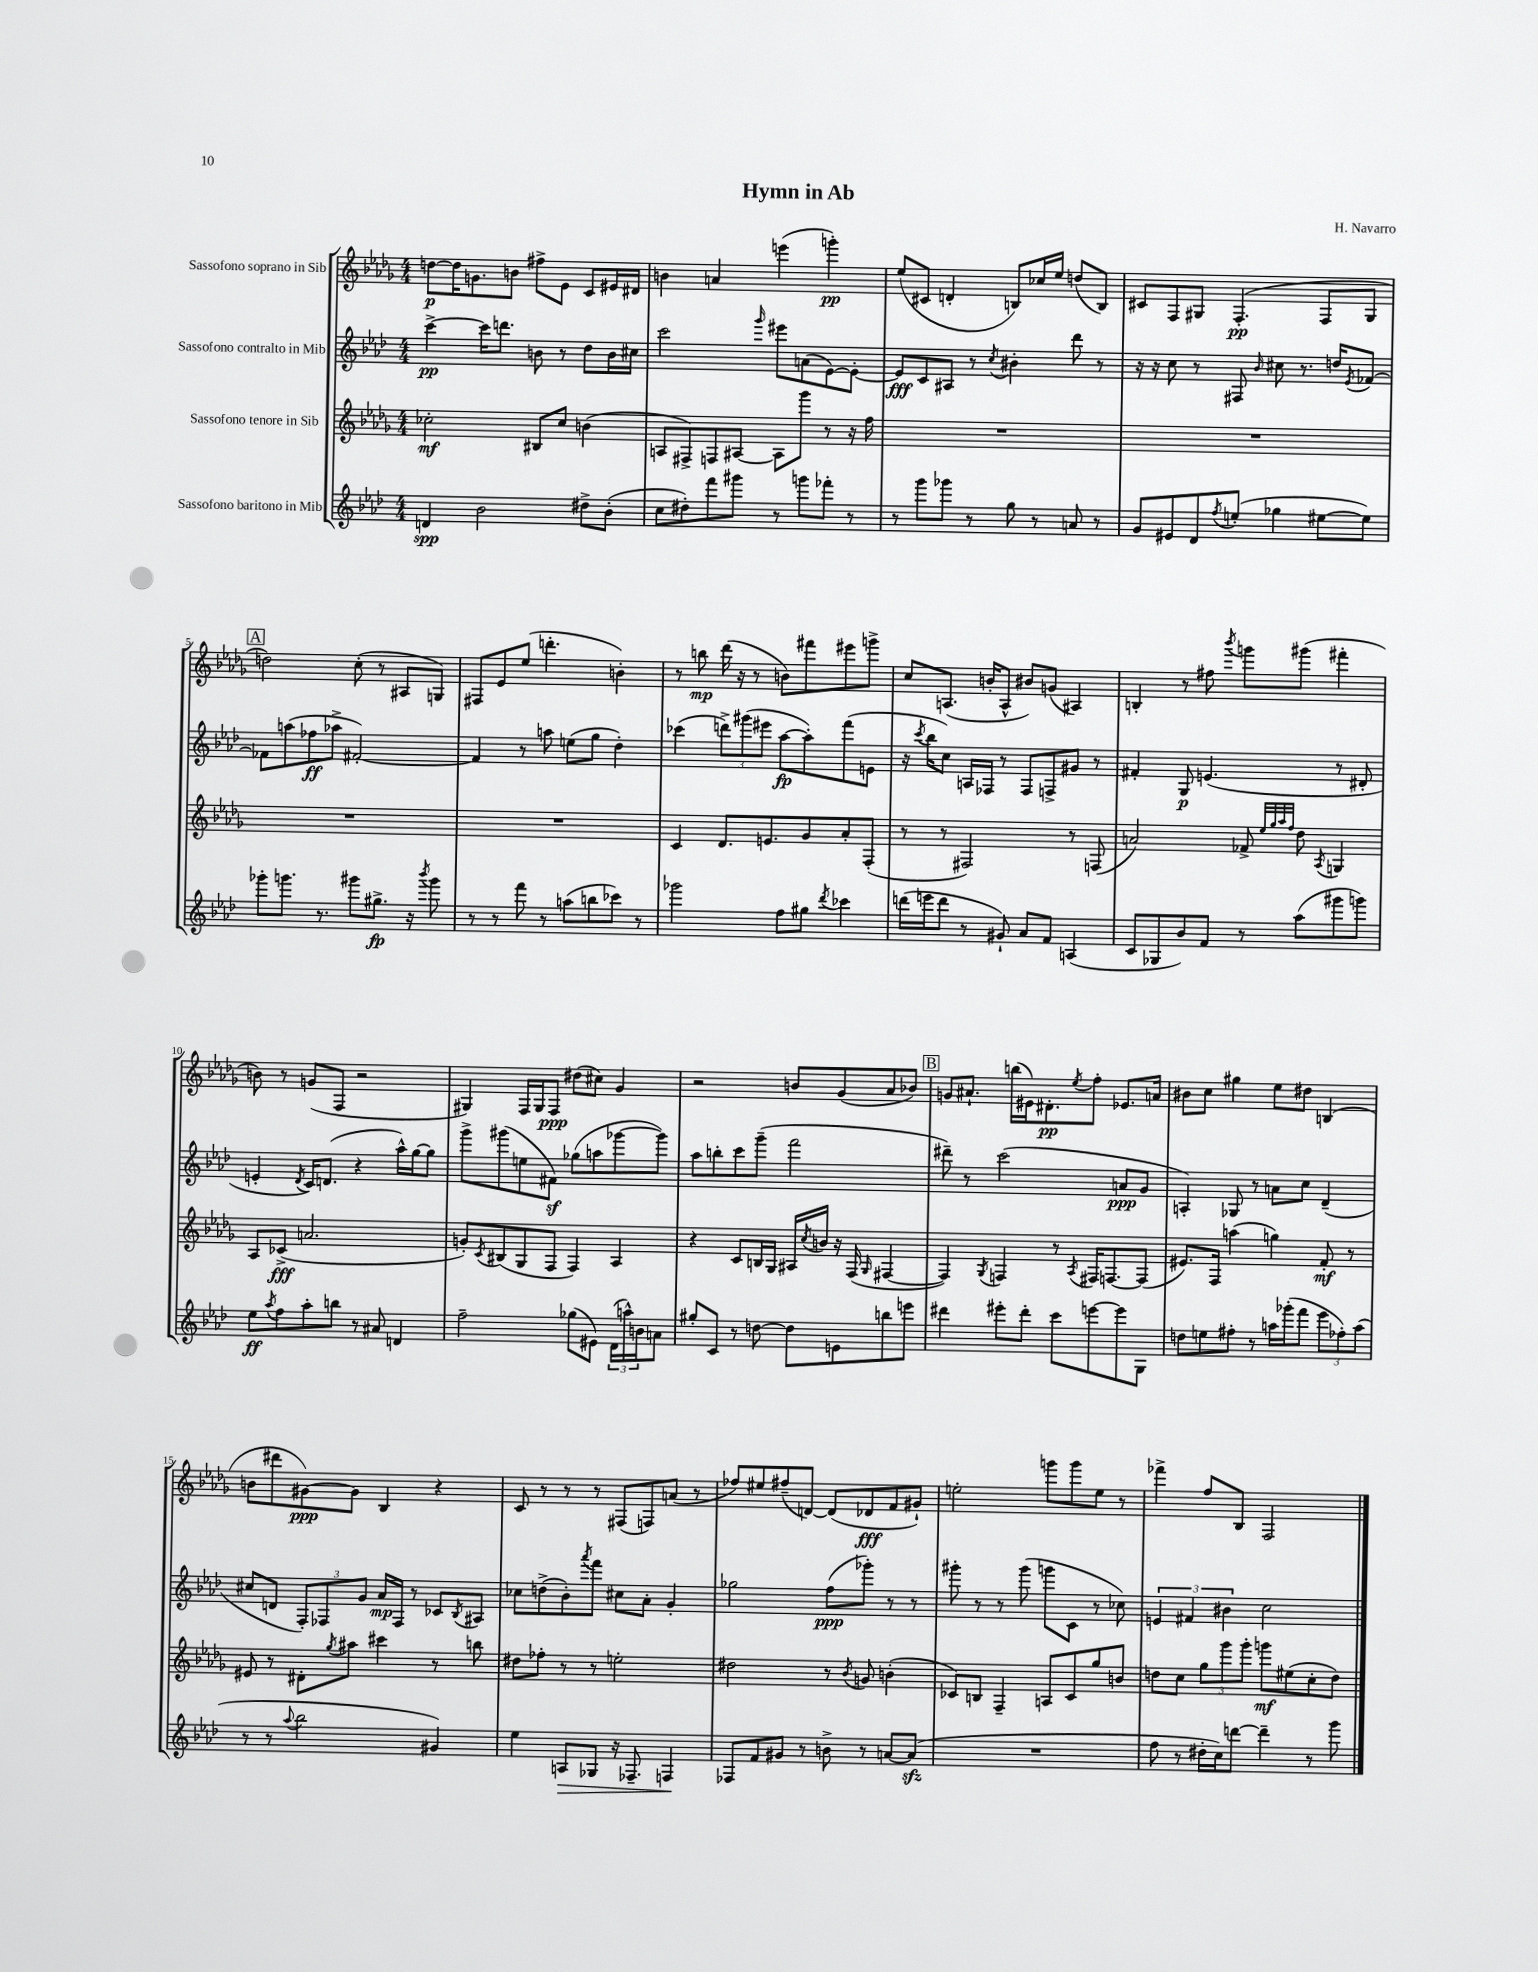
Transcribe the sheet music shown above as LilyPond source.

\header { title = "Hymn in Ab" composer = "H. Navarro" }
<<
\new StaffGroup <<
\new Staff = "s0" \with { instrumentName = "Sassofono soprano in Sib" } {
    \clef treble \key des \major \numericTimeSignature \time 4/4
    d''8~\p d''16 g'8. b'8 fis''8-> ees'8 c'8 eis'16 dis'16 |
    b'4 a'4 e'''4( g'''4-.\pp) |
    ees''8( cis'8 d'4-. b8) ces''16 ees''16 d''8( b8) |
    cis'8 f8 gis8 f4.-.\pp( f8 gis8 |
    \mark \markup { \box "A" } d''2) c''8-.( r8 ais8 g8) |
    fis8 ees'8 ees''8( d'''4.-. b'4-.) |
    r8 b''8\mp des'''16( r16 r8 b'8) fis'''8 eis'''8 g'''8-> |
    c''8 a8.( b'16-. a8-^ bis'8) g'8( ais4) |
    b4-. r8 fis''8 \acciaccatura { bes'''8 } g'''8 gis'''8( fis'''4-. |
    b'8) r8 g'8( f8 r2 |
    gis4) f16 gis16 f8\ppp dis''8( cis''8) ges'4 |
    r2 b'8 ges'8( aes'8 bes'8) |
    \mark \markup { \box "B" } g'8 ais'8.-! b''16( eis'16) dis'8.-.\pp \acciaccatura { ees''8 } f''8-. ees'8. a'16 |
    bis'8 c''8 gis''4 ees''8 dis''8 b4( |
    b'8 dis'''8 gis'8~\ppp) gis'8 bes4 r4 |
    c'8 r8 r8 r8 fis8( f8) a'8( r8 |
    fes''8) eis''8 fis''8--( d'8~) d'8( des'8\fff f'8 gis'8-!) |
    e''2-. g'''8 g'''8 e''8 r8 |
    fes'''4-> f''8 bes8 f2 \bar "|." |
}
\new Staff = "s1" \with { instrumentName = "Sassofono contralto in Mib" } {
    \clef treble \key aes \major \numericTimeSignature \time 4/4
    c'''4~->\pp c'''16 d'''8. b'8 r8 des''8 b'16 cis''16 |
    c'''2 \grace { g'''16 } eis'''8 a'8( ees'8~) ees'8~-. |
    ees'8\fff c'8 ais8 r8 \acciaccatura { c''8 } bis'4-. des'''8 r8 |
    r16 r16 c''8 r8 fis8 \grace { bes'16 } cis''8 r8. d''16 \acciaccatura { ees'8 } fes'8~ |
    \mark \markup { \box "A" } fes'8 a''8( fes''8\ff aes''8-> fis'2~-.) |
    fis'4 r8 a''8 e''8( g''8 des''4-.) |
    ces'''4( \tuplet 3/2 { d'''8->) gis'''8( eis'''8 } aes''8~\fp aes''8-.) f'''8( e'8 |
    r16 \acciaccatura { c'''8 } bes''16 c''8) a16 fes16 r8 fes8 f8-> gis'8 r8 |
    fis'4-. g8\p e'4.( r8 dis'8-. |
    e'4-. \acciaccatura { des'8 } c'16) d'8.( r4 aes''16-^) g''16~ g''8 |
    g'''8-> gis'''8( e''8 fis'8\sf) ges''8( a''8 ges'''8~ ges'''8) |
    aes''8 b''8-. c'''8 g'''8--( f'''2 |
    \mark \markup { \box "B" } dis'''8--) r8 c'''2( a'8\ppp g'8 |
    a4-.) ges8 r8 a'8 c''8 des'4--( |
    cis''8 d'8 \tuplet 3/2 { f8-.) fes8 g'8 } aes'16\mp fes16 r8 ces'8 \acciaccatura { bes8 } ais8 |
    ces''8 d''8->( bes'8-.) \acciaccatura { aes'''8 } f'''8 cis''8 aes'8-. g'4-. |
    ges''2 f''8\ppp( ges'''8-.) r8 r8 |
    gis'''8-. r8 r8 gis'''8( g'''8 c'8 r8 ces''8) |
    \tuplet 3/2 { e'4 fis'4 bis'4 } c''2 \bar "|." |
}
\new Staff = "s2" \with { instrumentName = "Sassofono tenore in Sib" } {
    \clef treble \key des \major \numericTimeSignature \time 4/4
    ces''2-.\mf bis8 ces''8 b'4( |
    a8 fis8->) f8 ais8~ ais8 ges'''8 r8 r16 f''16 |
    R1 |
    R1 |
    \mark \markup { \box "A" } R1 |
    R1 |
    c'4 des'8. e'8. ges'8 aes'8-. f8-.( |
    r8 r8 fis2) r8 f8( |
    a'2) fes'8-> \grace { ees''32 ges''32 aes''32 f''32 } des''8 \acciaccatura { aes8 } g4 |
    aes8 ces'8->\fff( a'2. |
    g'8-.) \acciaccatura { c'8 } bis8( ges8 f8 f4) aes4 |
    r4 c'8 b16 ges16 ais16 \acciaccatura { c''8 } b'16 r16 f16( \grace { ges16 } fis4~ |
    \mark \markup { \box "B" } fis4) \acciaccatura { ges8 } f4 r8 \acciaccatura { aes8 } fis16 f8.~ f8( |
    eis'8.) f16 a''4( g''4) f'8-.\mf r8 |
    eis'8 r8 dis'8-. \acciaccatura { ges''8 } ais''8 cis'''4 r8 b''8 |
    dis''8 fes''8-. r8 r8 e''2-. |
    dis''2 r8 \acciaccatura { bes'8 } g'8 b'4-.( |
    ces'8) b8 f4-- a8 ces'8 ges''8 b'8 |
    d''8 c''8 \tuplet 3/2 { ges''8 ges'''8 ges'''8-. } g'''8\mf eis''8( c''8-. d''8) \bar "|." |
}
\new Staff = "s3" \with { instrumentName = "Sassofono baritono in Mib" } {
    \clef treble \key aes \major \numericTimeSignature \time 4/4
    d'4\spp bes'2 dis''8-> bes'8-.( |
    c''8 dis''8-.) f'''8 gis'''8 r8 g'''8 fes'''8-. r8 |
    r8 g'''8 ges'''8 r8 g''8 r8 a'8 r8 |
    g'8 eis'8 des'8 \acciaccatura { f''8 } e''8-.( ges''4 eis''8~ eis''8) |
    \mark \markup { \box "A" } ges'''8-. g'''8. r8. gis'''8 gis''8.->\fp r16 \acciaccatura { bes'''8 } gis'''8 |
    r8 r8 f'''8 r8 a''8( b''8 ces'''8) r8 |
    ges'''2 f''8 gis''8 \acciaccatura { des'''8 } ces'''4 |
    d'''16( e'''16 d'''8 r8 gis'8-!) aes'8 f'8 a4( |
    c'8 ges8 bes'8) f'8 r8 aes''8( gis'''8 g'''8) |
    ees''8\ff \acciaccatura { aes''8 } f''8 aes''8-. b''8 r8 ais'8 d'4 |
    f''2-- ges''8( eis'8) \tuplet 3/2 { des'16( a''16-^) b'16 } a'8 |
    gis''8-. c'8 r8 d''8~ d''8 e'8 b''8 e'''8 |
    \mark \markup { \box "B" } dis'''4 eis'''8-. dis'''8-. c'''8 e'''8~ e'''8 g8 |
    d''8 e''8 fis''8-. r8 a''16 ges'''16-.( f'''8 \tuplet 3/2 { ees'''8 fes''8-.) a''8( } |
    r8 r8 \appoggiatura { aes''8 } bes''2 gis'4) |
    ees''4 a8\> ges8 r16 fes8.-- f4\! |
    fes8 f'8 gis'8 r8 b'8-> r8 a'8~ a'8\sfz( |
    R1 |
    f''8 r8 dis''16-. c''16) d'''8~ d'''4-- r8 g'''8 \bar "|." |
}
>>
>>
